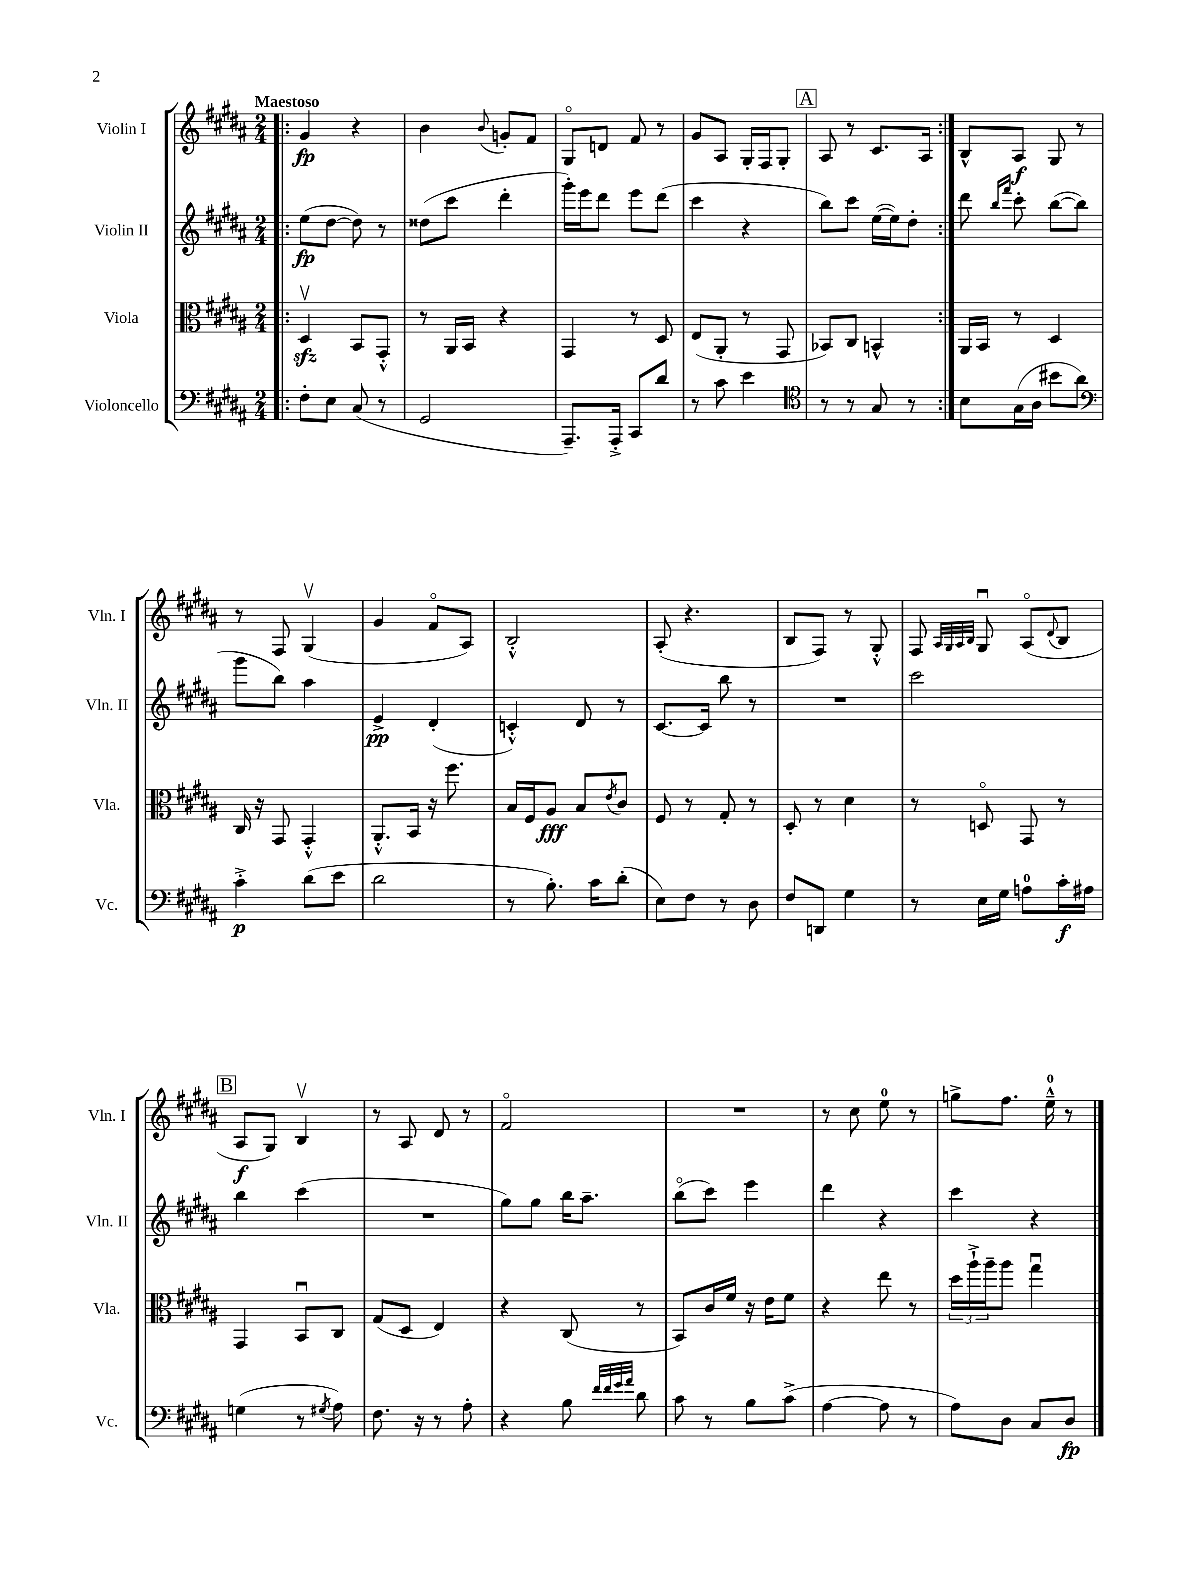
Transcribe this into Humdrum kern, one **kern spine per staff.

**kern	**kern	**kern	**kern
*staff4	*staff3	*staff2	*staff1
*clefF4	*clefC3	*clefG2	*clefG2
*k[f#c#g#d#a#]	*k[f#c#g#d#a#]	*k[f#c#g#d#a#]	*k[f#c#g#d#a#]
*M2/4	*M2/4	*M2/4	*M2/4
=!|:	=!|:	=!|:	=!|:
8F#'	4D#v	(8ee	4g#
8E	.	[8dd#	.
(8C#	8BB	8dd#])	4r
8r	8GG#'^^	8r	.
=	=	=	=
2GG#	8r	(8dd##	4b
.	16AA#	8ccc#	.
.	16BB	.	.
.	.	.	8qqb
.	4r	4ddd#'	8g'
.	.	.	8f#
=	=	=	=
8.AAA#~)	4GG#	16ggg#')	8G#o
.	.	16eee	.
.	.	8ddd#	8d
16AAA#'^	.	.	.
8CC#	8r	8eee	8f#
8d#	8D#	(8ddd#	8r
=	=	=	=
8r	(8E	4ccc#	8g#
8c#	8AA#'	.	8A#
4e	8r	4r	16G#'
.	.	.	16F#
.	8GG#	.	8G#'
=	=	=	=
*clefC4	*	*	*
8r	8BB-)	8bb)	8A#
8r	8C#	8ccc#	8r
8G#	4BB^^	([16ee	8.c#
.	.	16ee])	.
8r	.	8dd#'	.
.	.	.	16A#
=:|!	=:|!	=:|!	=:|!
8B	16AA#	8ddd#	8B^^
.	16BB	.	.
.	.	16qqbb	.
.	.	16qqfff#	.
(16G#	8r	8ccc#'	8A#
16A#	.	.	.
8b#	4D#	([8bb	8G#
8a#)	.	8bb]	8r
=	=	=	=
*clefF4	*	*	*
4c#'^	16C#	8ggg#	8r
.	16r	.	.
.	8GG#	8bb)	8F#
(8d#	4GG#'^^	4aa#	(4G#v
8e	.	.	.
=	=	=	=
2d#	8.AA#'^^	4e^	4g#
.	16BB	.	.
.	16r	(4d#'	8f#o
.	8.ff#	.	.
.	.	.	8A#)
=	=	=	=
8r	16B	4c'^^)	2B'^^
.	16F#	.	.
8.B')	8A#	.	.
.	8B	8d#	.
16c#	.	.	.
.	8qe	.	.
(8d#'	8c#	8r	.
=	=	=	=
8E)	8F#	[8.c#	(8A#'
8F#	8r	.	4.r
.	.	16c#]	.
8r	8G#'	8bb	.
8D#	8r	8r	.
=	=	=	=
8F#	8D#'	2r	8B
8DD	8r	.	8F#)
4G#	4d#	.	8r
.	.	.	8G#'^^
=	=	=	=
8r	8r	2ccc#	8F#
.	.	.	32qqA#
.	.	.	32qqG#
.	.	.	32qqA#
.	.	.	32qqB
16E	8Do	.	8G#u
16G#	.	.	.
8A	8GG#	.	(8A#o
.	.	.	8qqd#
16c#'	8r	.	8B
16A#	.	.	.
=	=	=	=
(4G	4GG#	4bb	8A#
.	.	.	8G#)
8r	8BBu	(4ccc#	4Bv
8qG#	.	.	.
8A#)	8C#	.	.
=	=	=	=
8.F#	(8G#	2r	8r
.	8D#	.	8A#
16r	.	.	.
8r	4E)	.	8d#
8A#'	.	.	8r
=	=	=	=
4r	4r	8gg#)	2f#o
.	.	8gg#	.
8B	(8C#	16bb	.
.	.	8.aa#~	.
32qqf#	.	.	.
32qqf#	.	.	.
32qqg#	.	.	.
32qqa#	.	.	.
8d#	8r	.	.
=	=	=	=
8c#	8BB)	(8bbo	2r
8r	16c#	8ccc#)	.
.	16f#	.	.
8B	16r	4eee	.
.	16e	.	.
(8c#^	8f#	.	.
=	=	=	=
[4A#	4r	4ddd#	8r
.	.	.	8cc#
8A#]	8ee	4r	8ee
8r	8r	.	8r
=	=	=	=
8A#)	24dd#	4ccc#	8gg^
.	24aa#`^	.	.
.	24aa#~	.	.
8D#	8aa#	.	8.ff#
8C#	4gg#u	4r	.
.	.	.	16ee~^^
8D#	.	.	8r
==	==	==	==
*-	*-	*-	*-
